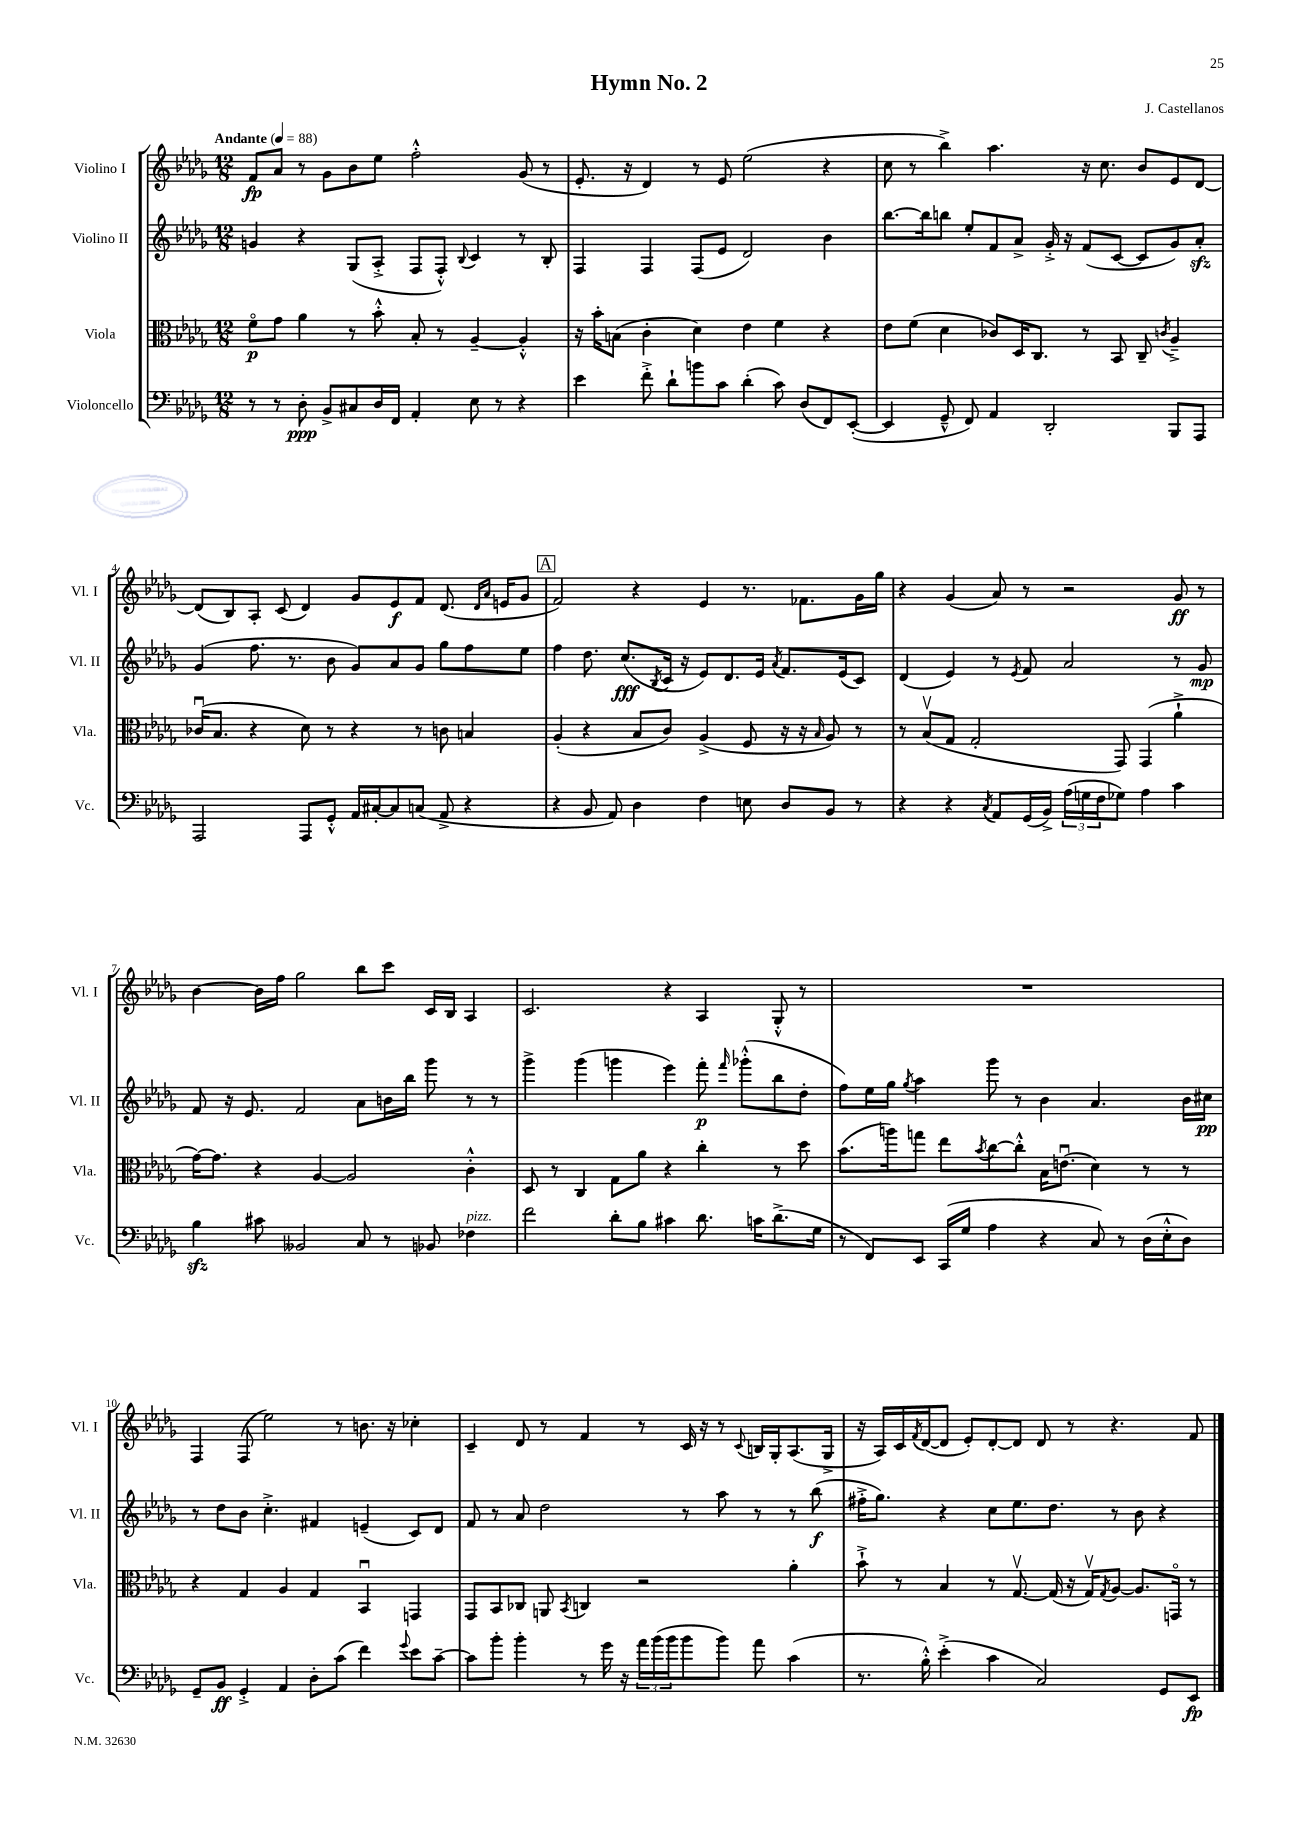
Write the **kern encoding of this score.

**kern	**kern	**kern	**kern
*staff4	*staff3	*staff2	*staff1
*clefF4	*clefC3	*clefG2	*clefG2
*k[b-e-a-d-g-]	*k[b-e-a-d-g-]	*k[b-e-a-d-g-]	*k[b-e-a-d-g-]
*M12/8	*M12/8	*M12/8	*M12/8
*MM88	*MM88	*MM88	*MM88
8r	8fo\L	4g/	8f/L
8r	8g-\J	.	8a-/J
8D-'\	4a-\	4r	8r
8BB-^/L	.	.	8g-\L
8C#/	8r	(8G-/L	8b-\
16D-/L	8b-'^^\	8A-'^/J	8ee-\J
16FF/JJ	.	.	.
4AA-'/	8B-'/	8F/L	2ff'^^\
.	8r	8F'^^/J)	.
.	.	8qqB-/	.
8E-\	[4A-~/	4c/	.
8r	.	.	.
4r	4A-'^^/]	8r	(8g-/
.	.	8B-'/	8r
=	=	=	=
4e-\	16r	4F/	8.e-'/
.	16b-'\LK	.	.
.	(8B\J	.	.
.	.	.	16r
8f'^\	4c'\	4F/	4d-/)
8d-`\L	.	.	.
8b\	4d-\)	(8F/L	8r
8c\J	.	8e-/J	8e-/
(4d-'\	4e-\	2d-/)	(2ee-\
8c\)	4f\	.	.
(8D-/L	.	.	.
8FF/)	4r	4b-\	4r
([8EE-'/J	.	.	.
=	=	=	=
4EE-/]	8e-\L	[8.bb-\L	8cc\
.	(8f\J	.	8r
.	.	16bb-\]k	.
8GG-~^^/	4d-\	8bb\J	4bb-^\)
8FF/)	.	8ee-'/L	.
4AA-/	8c-/L)	8f/	4.aa-\
.	16D-/K	8a-^/J	.
.	8.C/J	.	.
2DD-'/	.	16g-'^/	.
.	.	16r	.
.	8r	(8f/L	16r
.	.	.	8.cc\
.	8BB-/	[8c/J	.
.	8C~/	8c/]L	8b-/L
.	8qc/	.	.
8BBB-/L	4A-~^/	8g-/)	8e-/
8AAA-/J	.	8a-'/J	[8d-/J
=	=	=	=
2AAA-/	(16c-u/LK	(4g-/	(8d-/]L
.	8.B-/J	.	.
.	.	.	8B-/)
.	4r	8.ff\	8A-'/J
.	.	.	(8c/
.	.	8.r	.
8AAA-/L	8d-\)	.	4d-/)
8GG-'^^/J	8r	8b-\	.
16AA-/LL	4r	8g-/L)	8g-/L
[16C#'/J	.	.	.
8C#/]	.	8a-/	8e-/
(8C/J	8r	8g-/J	8f/J
8AA-^/	8c\	8gg-\L	(8.d-/
4r	4B/	8ff\	.
.	.	.	16qqd-/LL
.	.	.	16qqa-/JJ
.	.	.	16e/LK
.	.	8ee-\J	8g-/J
=	=	=	=
4r	(4A-'/	4ff\	2f/)
8BB-/	4r	8.dd-\	.
8AA-/)	.	.	.
.	.	(8.cc/L	.
4D-\	8B-/L	.	4r
.	.	8qB-/	.
.	8c/J)	16c/Jk	.
.	.	16r	.
4F\	(4A-^/	8e-/L)	4e-/
.	.	8.d-/	.
8E\	8F/	.	8.r
.	.	16e-/Jk	.
.	.	8qa-/	.
8D-/L	16r	8.f/L	.
.	16r	.	8.f-\L
.	16qqB-/	.	.
8BB-/J	8A-/)	.	.
.	.	(16e-/k	.
8r	8r	8c/J)	16g-\L
.	.	.	16gg-\JJ
=	=	=	=
4r	8r	(4d-/	4r
.	(8B-v/L	.	.
4r	8G-/J	4e-/)	(4g-/
.	2G-'/	.	.
8qC/	.	.	.
8AA-/L	.	8r	8a-/)
.	.	8qe-/	.
(16GG-/L	.	8f/	8r
16BB-^/JJ)	.	.	.
(24A-\LL	.	2a-/	2r
24G\	.	.	.
24F\J	.	.	.
8G-\J)	8GG-/)	.	.
4A-\	(4GG-/	.	.
4c\	4a-`^\	8r	8g-/
.	.	8g-/	8r
=	=	=	=
4B-\	[16g-\LK)	8f/	[4b-\
.	8.g-\]J	.	.
.	.	16r	.
.	.	8.e-/	.
8c#\	4r	.	16b-\]LL
.	.	.	16ff\JJ
2BB--/	.	2f/	2gg-\
.	[4A-/	.	.
.	2A-/]	.	.
8C/	.	8a-\L	8bb-\L
8r	.	16b\L	8ccc\J
.	.	16bb-\JJ	.
8BB-/	.	8ggg-\	16c/LL
.	.	.	16B-/JJ
4F-\	4c'^^\	8r	4A-/
.	.	8r	.
=	=	=	=
2f\	8D-/	4ggg-^\	2.c/
.	8r	.	.
.	4C/	(4ggg-\	.
8d-'\L	8G-\L	4ggg\	.
8B-\J	8a-\J	.	.
4c#\	4r	4eee-\)	4r
8.d-\	4cc'\	8fff'\	4A-/
.	.	16qqfff/	.
.	.	(8ggg-'^^\L	.
16c\LK	.	.	.
(8.d-^\	8r	8bb-\	8G-'^^/
.	8dd-\	8dd-'\J	8r
16G-\Jk	.	.	.
=	=	=	=
8r	(8.b-\L	8ff\L)	1.r
8FF/L)	.	16ee-\L	.
.	16aa\k)	16gg-\JJ	.
.	.	8qgg-/	.
8EE-/J	8gg\J	4aa-\	.
(16CC/LL	8ee-\L	.	.
16G-/JJ	.	.	.
.	8qb-/	.	.
4A-\	[8cc\	8ggg-\	.
.	8cc'^^\]J	8r	.
4r	16B-\LK	4b-\	.
.	(8.eu\J	.	.
8C/)	4d-\)	4.a-/	.
8r	.	.	.
(16D-\LL	8r	.	.
16E-'^^\J	.	.	.
8D-\J)	8r	16b-\LL	.
.	.	16cc#\JJ	.
=	=	=	=
8GG-~/L	4r	8r	4F/
8BB-/J	.	8dd-\L	.
4GG-'^/	4G-/	8b-\J	(8F/
.	.	4.cc'^\	2ee-\)
4AA-/	4A-/	.	.
8D-'\L	4G-/	4f#/	.
(8c\J	.	.	8r
4f\)	4BB-u/	(4e~/	8.b\
.	.	.	16r
8qqg-/	.	.	.
8e-\L	4GG/	8c/L)	4cc-'\
[8c~\J	.	8d-/J	.
=	=	=	=
8c\]L	8GG-/L	8f/	4c~/
8b-'\J	8BB-/	8r	.
4b-'\	8C-/J	8a-/	8d-/
.	8AA/	2dd-\	8r
.	8qBB-/	.	.
8r	4C/	.	4f/
16g-\	.	.	.
16r	.	.	.
24a-\LL	2r	.	8r
(24b-\	.	.	.
24b-\J	.	.	.
8b-\	.	8r	16c/
.	.	.	16r
8b-\J)	.	8aa-\	8r
.	.	.	8qqc/
8a-\	.	8r	16B/LL
.	.	.	16G-'/J
(4c\	4a-'\	8r	(8.A-/
.	.	(8bb-\	.
.	.	.	16G-^/Jk
=	=	=	=
8.r	8b-`^\	16ff#'^\LK	16r
.	.	8.gg-\J)	16A-/LL)
.	8r	.	16c/
.	.	.	8qf/
16B-'^^\)	.	.	([16d-/J
(4e-'^\	4B-/	4r	8d-/]J
.	.	.	8e-'/L)
4c\	8r	8cc\L	[8d-'/
.	[8.G-v/	8.ee-\	8d-/]J
2C/)	.	.	8d-/
.	(16G-/]	8.dd-\J	.
.	16r	.	8r
.	16G-v/LK)	.	.
.	8qG-/	.	.
.	[8A-/J	8r	4.r
.	8.A-/]L	8b-\	.
8GG-/L	.	4r	.
.	16GGo/Jk	.	.
8EE-/J	8r	.	8f/
==	==	==	==
*-	*-	*-	*-
